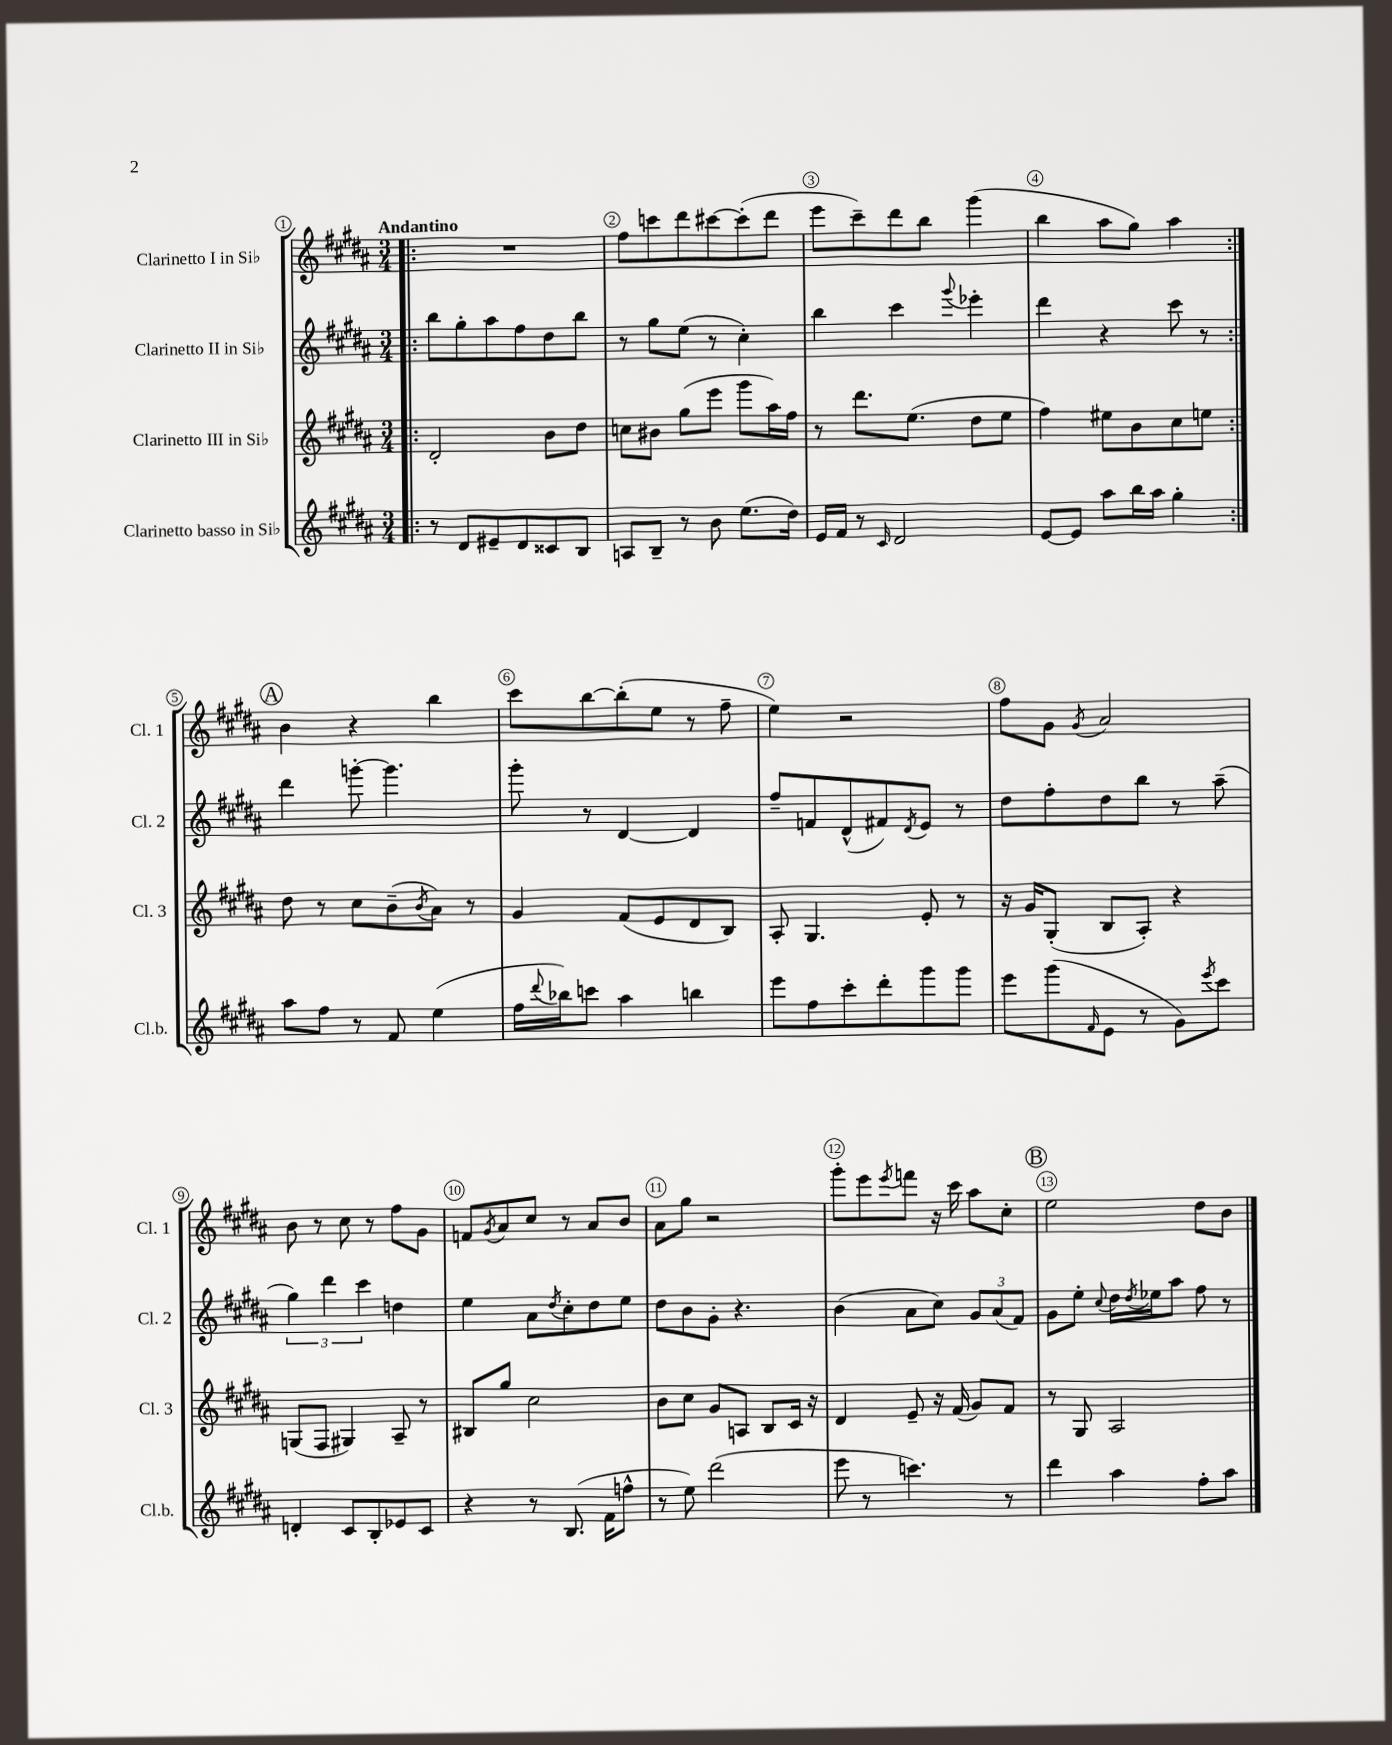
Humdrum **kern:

**kern	**kern	**kern	**kern
*part4	*part3	*part2	*part1
*staff4	*staff3	*staff2	*staff1
*I"Clarinetto basso in Si♭	*I"Clarinetto III in Si♭	*I"Clarinetto II in Si♭	*I"Clarinetto I in Si♭
*I'Cl.b.	*I'Cl. 3	*I'Cl. 2	*I'Cl. 1
*clefG2	*clefG2	*clefG2	*clefG2
*k[f#c#g#d#a#]	*k[f#c#g#d#a#]	*k[f#c#g#d#a#]	*k[f#c#g#d#a#]
*M3/4	*M3/4	*M3/4	*M3/4
=1!|:	=1!|:	=1!|:	=1!|:
!	!	!	!LO:TX:a:B:t=Andantino
8r	2d#'/	8bb\L	2.r
8d#/L	.	8gg#'\	.
8e#X~/	.	8aa#\	.
8d#/	.	8ff#\	.
8c##X/	8b\L	8dd#\	.
8B/J	8dd#\J	8bb\J	.
=2	=2	=2	=2
8An/L	8ccn\L	8r	8ff#\L
8B~/J	8b#X\J	8gg#\L	8cccn\
8r	(8gg#\L	(8ee\J	8ddd#\
8b\	8eee\J	8r	[8ccc#X\
(8.ee\L	8ggg#\L	4cc#'\)	(8ccc#'\]
.	16aa#\L)	.	8ddd#\J
16dd#\Jk)	16ff#\JJ	.	.
=3	=3	=3	=3
16e/LL	8r	4bb\	8eee\L
16f#/JJ	.	.	.
8r	8.ddd#\L	.	8ccc#~\)
16qqc#/	.	.	.
2d#/	.	4ccc#\	8ddd#\
.	(8.ee\J	.	.
.	.	.	8bb\J
.	.	8qqggg#/	.
.	8dd#\L	4eee-X'\	(4ggg#\
.	8ee\J	.	.
=4	=4	=4	=4
[8e/L	4ff#\)	4ddd#\	4bb\
8e/J]	.	.	.
8aa#\L	8ee#X\L	4r	8aa#\L
16bb\L	8b\	.	8gg#\J)
16aa#\JJ	.	.	.
4gg#'\	8cc#\	8ccc#\	4aa#\
.	8een\J	8r	.
!!LO:LB:g=z
!!LO:REH:place=s1:t=A
=5:|!	=5:|!	=5:|!	=5:|!
8aa#\L	8dd#\	4ddd#\	4b\
8ff#\J	8r	.	.
8r	8cc#\L	[8gggn'\	4r
8f#/	(8b~\	4.ggg\]	.
.	8qb/	.	.
(4ee\	8a#\J)	.	4bb\
.	8r	.	.
=6	=6	=6	=6
16ff#\LL	4g#/	8ggg#'\	8ccc#\L
8qqddd#/	.	.	.
16bb-X\J)	.	.	.
8cccn\J	.	8r	[8bb\
4aa#\	(8f#/L	[4d#/	(8bb'\]
.	8e/	.	8ee\J
4bbn\	8d#/	4d#/]	8r
.	8B/J)	.	8ff#~\
=7	=7	=7	=7
8eee\L	8A#'/	8ff#~/L	4ee\)
8ff#\	4.G#/	8fn/	.
8ccc#'\	.	(8d#^^/	2r
8ddd#'\	.	8f#X/)	.
.	.	8qd#/	.
8ggg#\	8e'/	8e/J	.
8ggg#\J	8r	8r	.
=8	=8	=8	=8
8eee\L	16r	8dd#\L	8ff#\L
.	16g#/KL	.	.
(8ggg#\	(8G#'/J	8ff#'\	8g#\J
16qqf#/	.	.	8qg#/
8e\J	8B/L	8dd#\	2a#/
8r	8A#'/J)	8bb\J	.
8g#\L)	4r	8r	.
8qeee/	.	.	.
8ccc#\J	.	(8aa#~\	.
!!LO:LB:g=z
=9	=9	=9	=9
4dn'/	(8Gn/L	6gg#\)	8b\
.	8F#/J	.	8r
.	.	6ddd#\	.
8c#/L	4G#X/)	.	8cc#\
.	.	6ccc#\	.
8B'/	.	.	8r
8e-X/	8A#~/	4ddn\	8ff#\L
8c#/J	8r	.	8g#\J
=10	=10	=10	=10
4r	8B#X/L	4ee\	8fn/L
.	.	.	8qg#/
.	8gg#/J	.	8a#/
8r	2cc#\	8a#\L	8cc#/J
.	.	8qdd#/	.
(8.B/	.	8cc#'\	8r
.	.	8dd#\	8a#/L
16f#\KL	.	.	.
8ffn^^\J	.	8ee\J	8b/J
=11	=11	=11	=11
8r	8b\L	8dd#\L	8a#\L
8ee\)	8cc#\J	8b\	8gg#\J
(2ddd#\	8g#/L	8g#'\J	2r
.	8An/J	4.r	.
.	8B/L	.	.
.	16c#/Jk	.	.
.	16r	.	.
=12	=12	=12	=12
8eee\	4d#/	(4b\	8ggg#'\L
8r	.	.	8eee\
.	.	.	8qeee/
4.cccn\)	8e~/	8a#\L	8fffn\J
.	16r	8cc#\J)	16r
.	(16f#/	.	16ccc#\
.	8g#/L)	12g#/L	8aa#\L
.	.	(12a#/	.
8r	8f#/J	.	8cc#'\J
.	.	12f#/J)	.
!!LO:REH:place=s1:t=B
=13	=13	=13	=13
4ddd#\	8r	8g#\L	2ee\
.	8G#/	8ee'\J	.
.	.	8qqcc#/	.
4aa#\	2A#/	16dd#\LL	.
.	.	8qdd#/	.
.	.	16ee-X\J	.
.	.	8aa#\J	.
8ff#'\L	.	8ff#\	8dd#\L
8aa#\J	.	8r	8b\J
==	==	==	==
*-	*-	*-	*-
